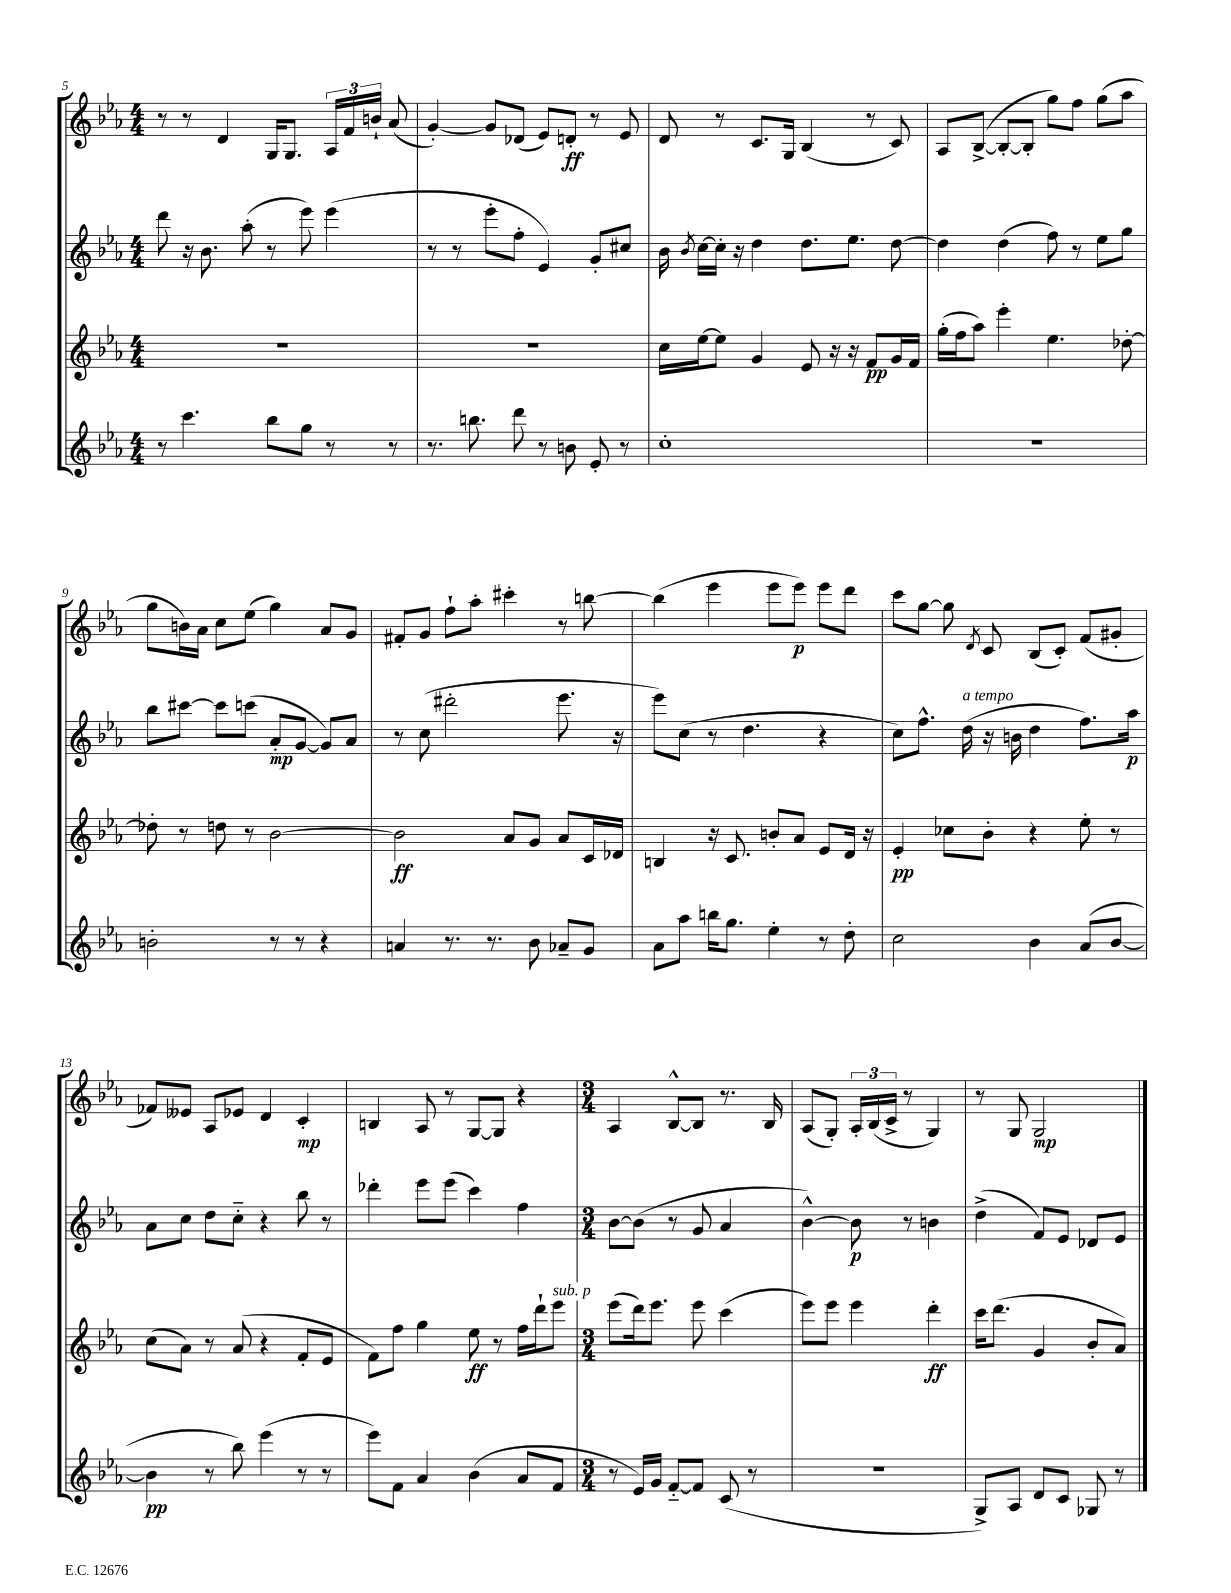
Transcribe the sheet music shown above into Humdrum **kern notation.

**kern	**kern	**kern	**kern
*staff4	*staff3	*staff2	*staff1
*clefG2	*clefG2	*clefG2	*clefG2
*k[b-e-a-]	*k[b-e-a-]	*k[b-e-a-]	*k[b-e-a-]
*M4/4	*M4/4	*M4/4	*M4/4
8r	1r	8ddd\	8r
4.ccc\	.	16r	8r
.	.	8.b-\	.
.	.	.	4d/
.	.	(8aa-'\	.
8bb-\L	.	8r	16G/LK
.	.	.	8.G/J
8gg\J	.	8eee-\)	.
8r	.	(4eee-\	24A-/LL
.	.	.	24f/
.	.	.	24b`/JJ
8r	.	.	(8a-/
=	=	=	=
8.r	1r	8r	[4g'/)
.	.	8r	.
8.bb\	.	.	.
.	.	8eee-'\L	8g/]L
8ddd\	.	8ff'\J	(8d-/J
8r	.	4e-/)	8e-/L)
8b\	.	.	8d'/J
8e-'/	.	8g'/L	8r
8r	.	8cc#/J	8e-/
=	=	=	=
1cc'	16cc\LL	16b-\	8d/
.	.	8qb-/	.
.	[16ee-\J	[16cc\LL	.
.	8ee-\]J	16cc'\]JJ	8r
.	.	16r	.
.	4g/	4dd\	8.c/L
.	.	.	16G/Jk
.	8e-/	8.dd\L	(4B-/
.	16r	.	.
.	16r	8.ee-\J	.
.	8f/L	.	8r
.	16g/L	[8dd\	8c/)
.	16f/JJ	.	.
=	=	=	=
1r	(16gg'\LL	4dd\]	8A-/L
.	16ff\J	.	.
.	8aa-\J)	.	([8B-^/J
.	4eee-'\	(4dd\	8B-'/_L
.	.	.	8B-'/]J
.	4.ee-\	8ff\)	8gg\L)
.	.	8r	8ff\J
.	.	8ee-\L	(8gg\L
.	[8dd-'\	8gg\J	8aa-\J
=	=	=	=
2b'\	8dd-'\]	8bb-\L	8gg\L
.	8r	[8ccc#\J	16b\L)
.	.	.	16a-\JJ
.	8dd\	8ccc#\]L	8cc\L
.	8r	(8ccc\J	(8ee-\J
8r	[2b-\	8a-'/L	4gg\)
8r	.	[8g/J	.
4r	.	8g/]L)	8a-/L
.	.	8a-/J	8g/J
=	=	=	=
4a/	2b-\]	8r	8f#'/L
.	.	(8cc\	8g/J
8.r	.	2ddd#'\	8ff`\L
.	.	.	8aa-'\J
8.r	.	.	.
.	8a-/L	.	4ccc#'\
8b-\	8g/J	.	.
8a-~/L	8a-/L	8.eee-\	8r
8g/J	16c/L	.	[8bb\
.	16d-/JJ	16r	.
=	=	=	=
8a-\L	4B/	8eee-\L)	(4bb\]
8aa-\J	.	(8cc\J	.
16bb\LK	16r	8r	4eee-\
8.gg\J	8.c/	.	.
.	.	4.dd\	.
4ee-'\	8b'/L	.	8eee-\L
.	8a-/J	.	8eee-\J)
8r	8e-/L	4r	8eee-\L
8dd'\	16d/Jk	.	8ddd\J
.	16r	.	.
=	=	=	=
2cc\	4e-'/	8cc\L)	8ccc\L
.	.	8.ff^^\J	[8gg\J
.	8cc-\L	.	8gg\]
.	.	(16dd\	.
.	.	.	8qd/
.	8b-'\J	16r	8c/
.	.	16b\	.
4b-\	4r	4dd\	(8B-/L
.	.	.	8c'/J)
(8a-/L	8ee-'\	8.ff\L)	(8f/L
[8b-/J	8r	.	8g#'/J
.	.	16aa-\Jk	.
=	=	=	=
4b-\]	(8cc\L	8a-\L	8f-/L)
.	8a-\J)	8cc\J	8e--/J
8r	8r	8dd\L	8A-/L
8bb-\)	(8a-/	8cc'~\J	8e-/J
(4eee-\	4r	4r	4d/
8r	8f'/L	8bb-\	4c'/
8r	8e-/J	8r	.
=	=	=	=
8eee-\L)	8f\L)	4ddd-'\	4B/
8f\J	8ff\J	.	.
4a-/	4gg\	8eee-\L	8A-/
.	.	(8eee-\J	8r
(4b-\	8ee-\	4ccc\)	[8G/L
.	8r	.	8G/]J
8a-/L	16ff\LL	4ff\	4r
.	16ddd`\J	.	.
8f/J	8eee-\J	.	.
=	=	=	=
*M3/4	*M3/4	*M3/4	*M3/4
8r	(8eee-\L	[8b-\L	4A-/
16e-/LL)	16ddd\k)	(8b-\]J	.
16g/JJ	8.eee-\J	.	.
[8f'~/L	.	8r	[8B-^^/L
8f/]J	8eee-\	8g/	8B-/]J
(8c/	(4ccc\	4a-/	8.r
8r	.	.	.
.	.	.	16B-/
=	=	=	=
2.r	8eee-\L)	[4b-^^\)	(8A-/L
.	8eee-\J	.	8G'/J)
.	4eee-\	8b-\]	24A-'/LL
.	.	.	(24B-/
.	.	.	24c^/JJ
.	.	8r	8r
.	4ddd'\	4b\	4G/)
=	=	=	=
8G^/L)	16ccc\LK	(4dd^\	8r
.	(8.ddd\J	.	.
8A-/J	.	.	8G/
8d/L	4g/	8f/L)	2G/
8c/J	.	8e-/J	.
8G-/	8b-'/L	8d-/L	.
8r	8a-/J)	8e-/J	.
==	==	==	==
*-	*-	*-	*-
